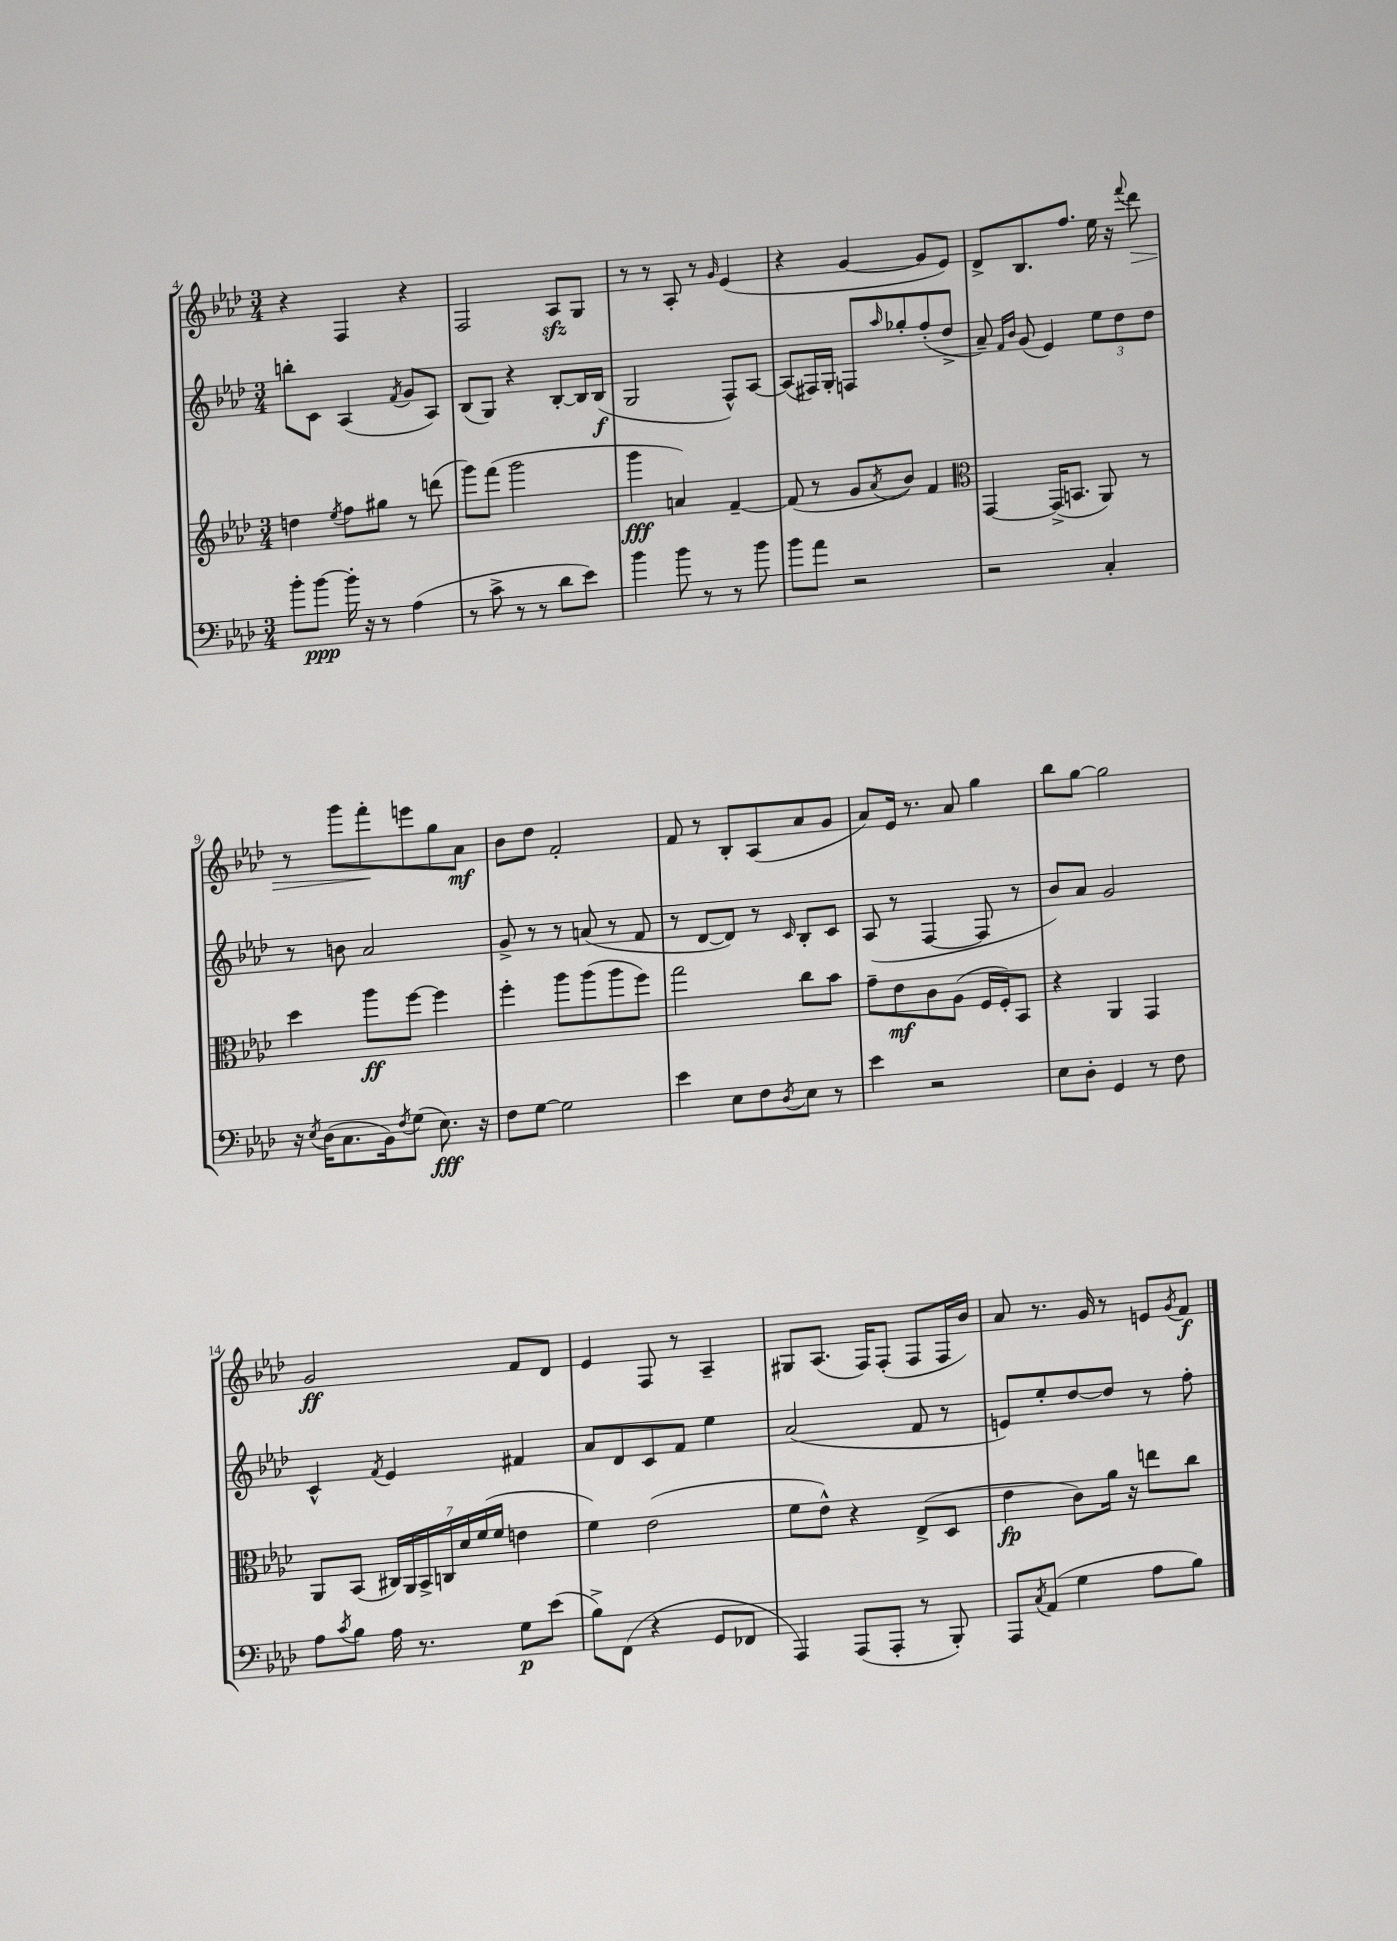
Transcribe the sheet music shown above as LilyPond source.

<<
\new StaffGroup <<
\new Staff = "s0" {
    \clef treble \key aes \major \numericTimeSignature \time 3/4
    r4 f4 r4 |
    f2 aes8\sfz g8 |
    r8 r8 aes8-. r8 \grace { g'16 } ees'4( |
    r4 g'4~ g'8 ees'8) |
    des'8-> bes8. f''8. ees''16 r16 \appoggiatura { f'''8 } des'''8\> |
    r8 g'''8 f'''8-.\! e'''8 g''8 aes'8\mf |
    bes'8 des''8 f'2-. |
    f'8 r8 bes8-. aes8( aes'8 g'8 |
    aes'8) ees'16 r8. aes'8 g''4 |
    bes''8 g''8~ g''2 |
    g'2\ff f'8 des'8 |
    ees'4 f8 r8 aes4-- |
    gis8 aes8.( f16) f8-.( f8 f16 bes'16) |
    aes'8 r8. g'16 r8 e'8 \acciaccatura { g'8 } f'8\f \bar "|." |
}
\new Staff = "s1" {
    \clef treble \key aes \major \numericTimeSignature \time 3/4
    b''8-. c'8 aes4( \acciaccatura { f'8 } g'8 aes8) |
    bes8( g8) r4 bes8~-. bes16 bes16\f( |
    g2 f8-^) aes8~ |
    aes8( fis16) g16-. f8 \grace { aes''16 } ges''8-. f''8-.( des''8-> |
    aes'8--) \grace { f'16 bes'16 } g'8( ees'4) \tuplet 3/2 { ees''8 des''8 des''8 } |
    r8 b'8 aes'2 |
    g'8-> r8 r8 a'8( r8 f'8 |
    r8 des'8~ des'8) r8 \grace { c'16 } bes8-. c'8 |
    aes8( r8 f4~ f8 r8 |
    bes'8) aes'8 g'2 |
    c'4-^ \acciaccatura { f'8 } ees'4 fis'4 |
    aes'8 des'8 c'8 f'8 ees''4 |
    aes'2( f'8 r8 |
    e'8) ees''8-. des''8~ des''8 r8 f''8-. \bar "|." |
}
\new Staff = "s2" {
    \clef treble \key aes \major \numericTimeSignature \time 3/4
    d''4 \acciaccatura { ees''8 } f''8 gis''8 r8 d'''8( |
    g'''8) f'''8( g'''2 |
    g'''4\fff a'4) f'4~-- |
    f'8( r8 g'8 \acciaccatura { aes'8 } bes'8) f'4 |
    \clef alto g,4~ g,16->( b,8. aes,8) r8 |
    des''4 aes''8\ff f''8~ f''4 |
    f''4-. aes''8 aes''8( aes''8 f''8) |
    g''2 c''8 bes'8 |
    g'8-- ees'8\mf c'8 aes8( f16 f16-.) bes,8 |
    r4 aes,4 g,4 |
    aes,8 bes,8( \tuplet 7/4 { cis16) aes,16 bes,16-> c16 des'16 f'16( f'16 } e'4 |
    f'4) ees'2( |
    f'8 ees'8-^) r4 ees8->( des8 |
    ees'4\fp c'8) aes'16 r16 e''8 c''8 \bar "|." |
}
\new Staff = "s3" {
    \clef bass \key aes \major \numericTimeSignature \time 3/4
    bes'8-. bes'8~\ppp bes'16-. r16 r8 aes4( |
    r8 c'8-> r8 r8 des'8 ees'8) |
    bes'4 bes'8 r8 r8 bes'8 |
    bes'8 aes'8 r2 |
    r2 c4-. |
    r16 \acciaccatura { ees8 } des16( c8. bes,16) \acciaccatura { f8 } g8( ees8.\fff) r16 |
    f8 g8~ g2 |
    ees'4 ees8 f8 \acciaccatura { des8 } ees8 r8 |
    ees'4 r2 |
    ees8 des8-. g,4 r8 f8 |
    aes8 \acciaccatura { c'8 } bes8 aes16 r8. g8\p ees'8( |
    bes8->) f,8( r4 g,8 fes,8 |
    aes,,4) aes,,8( aes,,8-. r8 bes,,8-.) |
    aes,,8 \acciaccatura { c8 } aes,8( g4 aes8 bes8) \bar "|." |
}
>>
>>
\layout { \context { \Score currentBarNumber = #4 } }
